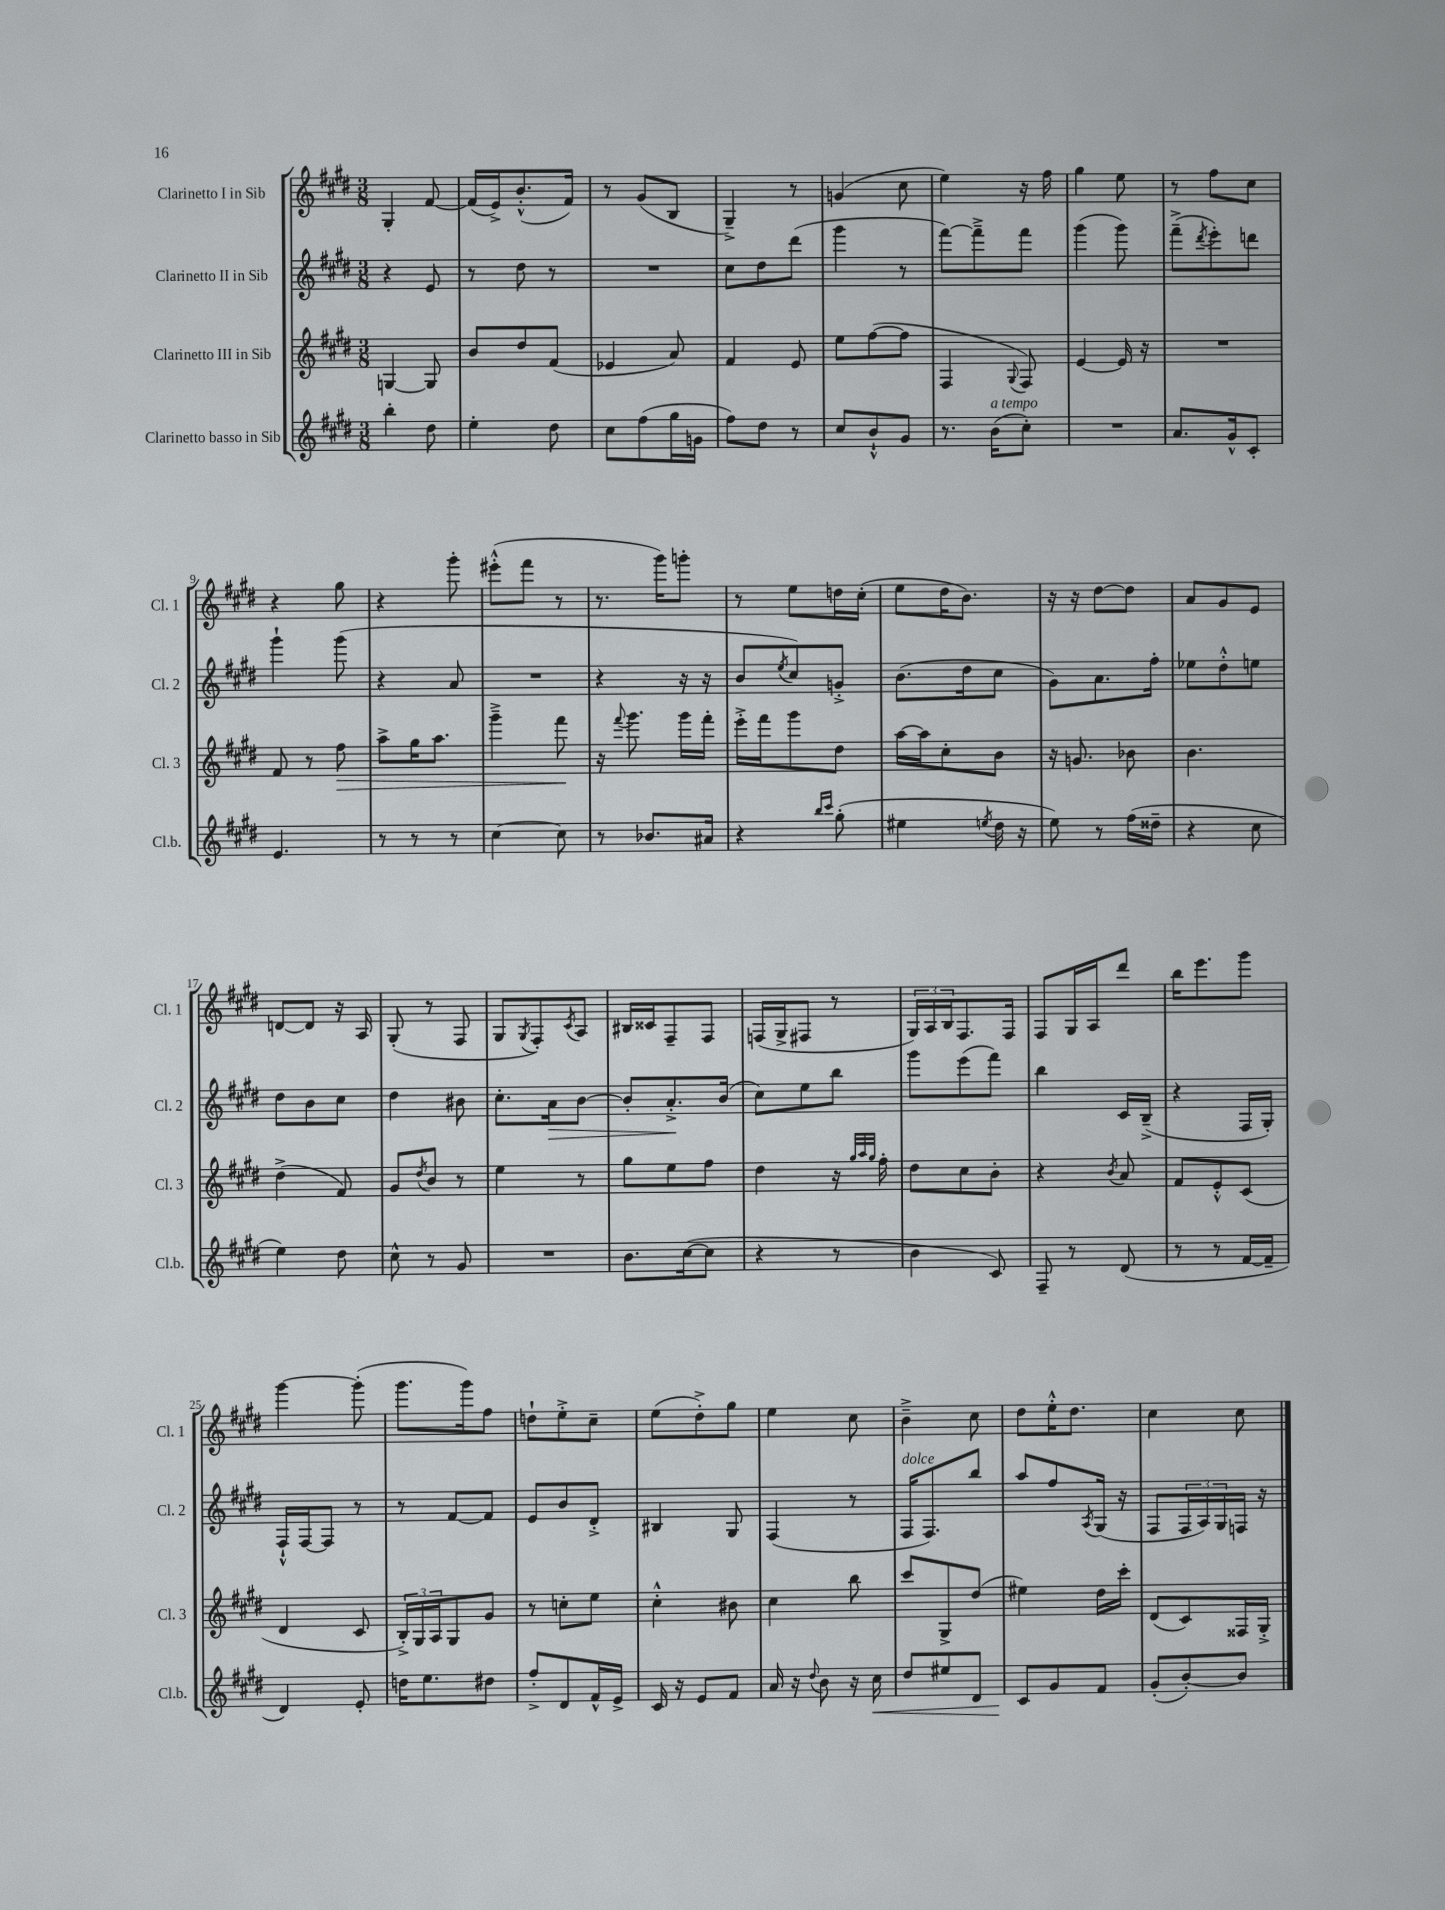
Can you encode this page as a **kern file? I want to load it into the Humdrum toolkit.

**kern	**dynam	**kern	**dynam	**kern	**dynam	**kern
*part4	*part4	*part3	*part3	*part2	*part2	*part1
*staff4	*staff4	*staff3	*staff3	*staff2	*staff2	*staff1
*I"Clarinetto basso in Sib	*	*I"Clarinetto III in Sib	*	*I"Clarinetto II in Sib	*	*I"Clarinetto I in Sib
*I'Cl.b.	*	*I'Cl. 3	*	*I'Cl. 2	*	*I'Cl. 1
*clefG2	*	*clefG2	*	*clefG2	*	*clefG2
*k[f#c#g#d#]	*	*k[f#c#g#d#]	*	*k[f#c#g#d#]	*	*k[f#c#g#d#]
*M3/8	*	*M3/8	*	*M3/8	*	*M3/8
=1	=1	=1	=1	=1	=1	=1
4bb'\	.	[4Gn/	.	4r	.	4G#'/
8dd#\	.	8G/]	.	8e/	.	[8f#/
=2	=2	=2	=2	=2	=2	=2
4ee'\	.	8b/L	.	8r	.	(16f#/LL]
.	.	.	.	.	.	16e^/J)
.	.	8dd#/	.	8dd#\	.	(8.b'^^/
8dd#\	.	(8f#/J	.	8r	.	.
.	.	.	.	.	.	16f#/Jk)
=3	=3	=3	=3	=3	=3	=3
8cc#\L	.	4e-X/	.	4.r	.	8r
(8ff#\	.	.	.	.	.	(8g#/L
16gg#\L	.	8a/)	.	.	.	8B/J
16gn\JJ	.	.	.	.	.	.
=4	=4	=4	=4	=4	=4	=4
8ff#\L)	.	4f#/	.	8cc#\L	.	4G#~^/)
8dd#\J	.	.	.	8dd#\	.	.
8r	.	8e/	.	(8ddd#\J	.	8r
=5	=5	=5	=5	=5	=5	=5
8cc#/L	.	8ee\L	.	4ggg#\	.	(4gn/
8b`^^/	.	([8ff#\	.	.	.	.
8g#/J	.	8ff#\J]	.	8r	.	8cc#\
=6	=6	=6	=6	=6	=6	=6
8.r	.	4F#/	.	[8fff#\L)	.	4ee\)
.	.	.	.	8fff#~^\]	.	.
!LO:TX:a:i:t=a tempo	!	!	!	!	!	!
(16b\KL	.	.	.	.	.	.
.	.	8qqG#/	.	.	.	.
8cc#'\J)	.	8F#/)	.	8fff#\J	.	16r
.	.	.	.	.	.	16ff#\
=7	=7	=7	=7	=7	=7	=7
4.r	.	[4e/	.	(4ggg#\	.	4gg#\
.	.	16e/]	.	8ggg#\)	.	8ee\
.	.	16r	.	.	.	.
=8	=8	=8	=8	=8	=8	=8
8.a/L	.	4.r	.	(8fff#~^\L	.	8r
.	.	.	.	8qddd#/	.	.
.	.	.	.	8eee'\)	.	8ff#\L
16g#^^/k	.	.	.	.	.	.
8c#'/J	.	.	.	8dddn\J	.	8cc#\J
!!LO:LB:g=z
=9	=9	=9	=9	=9	=9	=9
4.e/	.	8f#/	.	4ggg#`\	.	4r
.	.	8r	.	.	.	.
!	!	!	!LO:HP:b	!	!	!
.	.	8ff#\	>	(8ggg#\	.	8gg#\
=10	=10	=10	=10	=10	=10	=10
8r	.	8aa^\L	.	4r	.	4r
8r	.	16gg#\K	.	.	.	.
.	.	8.aa\J	.	.	.	.
8r	.	.	.	8a/	.	8ggg#'\
=11	=11	=11	=11	=11	=11	=11
[4cc#\	.	4ggg#~^\	.	4.r	.	(8eee#X'^^\L
.	.	.	.	.	.	8fff#\J
8cc#\]	.	8fff#\	.	.	.	8r
.	.	.	]	.	.	.
=12	=12	=12	=12	=12	=12	=12
8r	.	16r	.	4r	.	8.r
.	.	8qqfff#/	.	.	.	.
.	.	8.ggg#\	.	.	.	.
8.b-X/L	.	.	.	.	.	.
.	.	.	.	.	.	16ggg#\KL)
.	.	16ggg#\LL	.	16r	.	8gggn'\J
16a#X/Jk	.	16fff#'\JJ	.	16r	.	.
=13	=13	=13	=13	=13	=13	=13
4r	.	16eee'^\LL	.	8b/L	.	8r
.	.	16fff#\J	.	.	.	.
.	.	.	.	8qee/	.	.
.	.	8ggg#\	.	8cc#/)	.	8ee\L
16qqbb/LL	.	.	.	.	.	.
16qqccc#/JJ	.	.	.	.	.	.
(8gg#'\	.	8dd#\J	.	8gn'^/J	.	16ddn\L
.	.	.	.	.	.	(16cc#'\JJ
=14	=14	=14	=14	=14	=14	=14
4ee#X\	.	[16aa\LL	.	(8.b\L	.	8ee\L
.	.	16aa\J]	.	.	.	.
.	.	8cc#'\	.	.	.	16dd#\K
.	.	.	.	16dd#\k	.	8.b\J)
8qeen/	.	.	.	.	.	.
16dd#\	.	8b\J	.	8cc#\J	.	.
16r	.	.	.	.	.	.
=15	=15	=15	=15	=15	=15	=15
8ee\)	.	16r	.	8g#\L)	.	16r
.	.	8.gn/	.	.	.	16r
8r	.	.	.	8.a\	.	[8dd#\L
(16ff#\LL	.	8b-X\	.	.	.	8dd#\J]
16dd##X~\JJ	.	.	.	16ff#'\Jk	.	.
=16	=16	=16	=16	=16	=16	=16
4r	.	4.b\	.	8ee-X\L	.	8a/L
.	.	.	.	8dd#'^^\	.	8g#/
8cc#\	.	.	.	8een\J	.	8e/J
!!LO:LB:g=z
=17	=17	=17	=17	=17	=17	=17
4ee\)	.	(4dd#^\	.	8dd#\L	.	[8dn/L
.	.	.	.	8b\	.	8d/J]
8dd#\	.	8f#/)	.	8cc#\J	.	16r
.	.	.	.	.	.	16A/
=18	=18	=18	=18	=18	=18	=18
8cc#^^\	.	8g#/L	.	4dd#\	.	(8G#'/
.	.	8qdd#/	.	.	.	.
8r	.	8b/J	.	.	.	8r
8g#/	.	8r	.	8b#X\	.	8F#/
=19	=19	=19	=19	=19	=19	=19
4.r	.	4ee\	.	8.cc#'\L	.	8G#/L
.	.	.	.	.	.	8qG#/
.	.	.	.	.	.	8F#'/)
!	!	!	!	!	!LO:HP:b	!
.	.	.	.	16a\k	>	.
.	.	.	.	.	.	8qc#/
.	.	8r	.	[8b\J	.	8A/J
=20	=20	=20	=20	=20	=20	=20
8.b\L	.	8gg#\L	.	8b'/L]	.	16B#X/LL
.	.	.	.	.	.	16c##X/J
.	.	8ee\	.	8.a'^/	.	8F#~/
([16cc#\k	.	.	.	.	.	.
8cc#\J]	.	8ff#\J	.	.	.	8F#/J
.	.	.	.	(16b/Jk	]	.
=21	=21	=21	=21	=21	=21	=21
4r	.	4dd#\	.	8cc#\L)	.	(16Fn/LL
.	.	.	.	.	.	16G#^/J
.	.	.	.	8ee\	.	8F#X/J
8r	.	16r	.	8bb\J	.	8r
.	.	32qqgg#/LLL	.	.	.	.
.	.	32qqaa/	.	.	.	.
.	.	32qqgg#/JJJ	.	.	.	.
.	.	16ff#'\	.	.	.	.
=22	=22	=22	=22	=22	=22	=22
4b\	.	8dd#\L	.	8ggg#\L	.	24G#/LL)
.	.	.	.	.	.	24A/
.	.	.	.	.	.	24B/J
.	.	8cc#\	.	(8eee\	.	8.F#/
8c#/)	.	8b'\J	.	8fff#\J)	.	.
.	.	.	.	.	.	16F#/Jk
=23	=23	=23	=23	=23	=23	=23
8F#~/	.	4r	.	4bb\	.	8F#/L
8r	.	.	.	.	.	16G#/L
.	.	.	.	.	.	16A/J
.	.	8qb/	.	.	.	.
(8d#/	.	8a/	.	16c#/LL	.	8ddd#/J
.	.	.	.	(16B~^/JJ	.	.
=24	=24	=24	=24	=24	=24	=24
8r	.	8f#/L	.	4r	.	16bb\KL
.	.	.	.	.	.	8.eee\
8r	.	8e'^^/	.	.	.	.
[16f#/LL	.	(8c#/J	.	16F#/LL	.	8ggg#\J
16f#~/JJ]	.	.	.	16G#'/JJ)	.	.
!!LO:LB:g=z
=25	=25	=25	=25	=25	=25	=25
4d#/)	.	4d#/	.	16F#`^^/LL	.	[4ggg#\
.	.	.	.	[16F#/J	.	.
.	.	.	.	8F#/J]	.	.
8e'/	.	8c#/	.	8r	.	(8ggg#'\]
=26	=26	=26	=26	=26	=26	=26
16ddn\KL	.	24B'^/LL)	.	8r	.	8.ggg#\L
.	.	24G#/	.	.	.	.
8.ee\	.	.	.	.	.	.
.	.	24A/J	.	.	.	.
.	.	8G#/	.	[8f#/L	.	.
.	.	.	.	.	.	16ggg#\k)
8dd#X\J	.	8g#/J	.	8f#/J]	.	8ff#\J
=27	=27	=27	=27	=27	=27	=27
8ff#'^/L	.	8r	.	8e/L	.	8ddn`\L
8d#/	.	8ccn'\L	.	8b/	.	8ee'^\
16f#^^/L	.	8ee\J	.	8d#'^/J	.	8cc#~\J
16e^/JJ	.	.	.	.	.	.
=28	=28	=28	=28	=28	=28	=28
16c#/	.	4cc#'^^\	.	4B#X/	.	(8ee\L
16r	.	.	.	.	.	.
8e/L	.	.	.	.	.	8dd#'^\)
8f#/J	.	8b#X\	.	8G#/	.	8gg#\J
=29	=29	=29	=29	=29	=29	=29
16a/	.	4cc#\	.	(4F#/	.	4ee\
16r	.	.	.	.	.	.
8qqdd#/	.	.	.	.	.	.
8b\	.	.	.	.	.	.
16r	.	8bb\	.	8r	.	8cc#\
!	!LO:HP:b	!	!	!	!	!
16cc#\	<	.	.	.	.	.
=30	=30	=30	=30	=30	=30	=30
!	!	!	!	!LO:TX:a:i:t=dolce	!	!
8dd#/L	.	8ccc#/L	.	16F#/KL	.	4b~^\
.	.	.	.	8.F#/)	.	.
8ee#X/	.	8G#^/	.	.	.	.
8d#/J	.	(8dd#/J	.	8bb/J	.	8cc#\
=31	=31	=31	=31	=31	=31	=31
8c#/L	.	4ee#X\)	.	8aa/L	.	8dd#\L
8g#/	[	.	.	8ff#/	.	16ee'^^\K
.	.	.	.	.	.	8.dd#\J
.	.	.	.	8qA/	.	.
8f#/J	.	16dd#\LL	.	(16G#/Jk	.	.
.	.	16ccc#'\JJ	.	16r	.	.
=32	=32	=32	=32	=32	=32	=32
(8g#'/L	.	(8d#/L	.	8F#/L	.	4cc#\
[8b'/)	.	8c#/)	.	24F#/L	.	.
.	.	.	.	24A/)	.	.
.	.	.	.	24G#/	.	.
8b/J]	.	16F##X/L	.	16Fn/JJ	.	8cc#\
.	.	16G#'^/JJ	.	16r	.	.
==	==	==	==	==	==	==
*-	*-	*-	*-	*-	*-	*-
